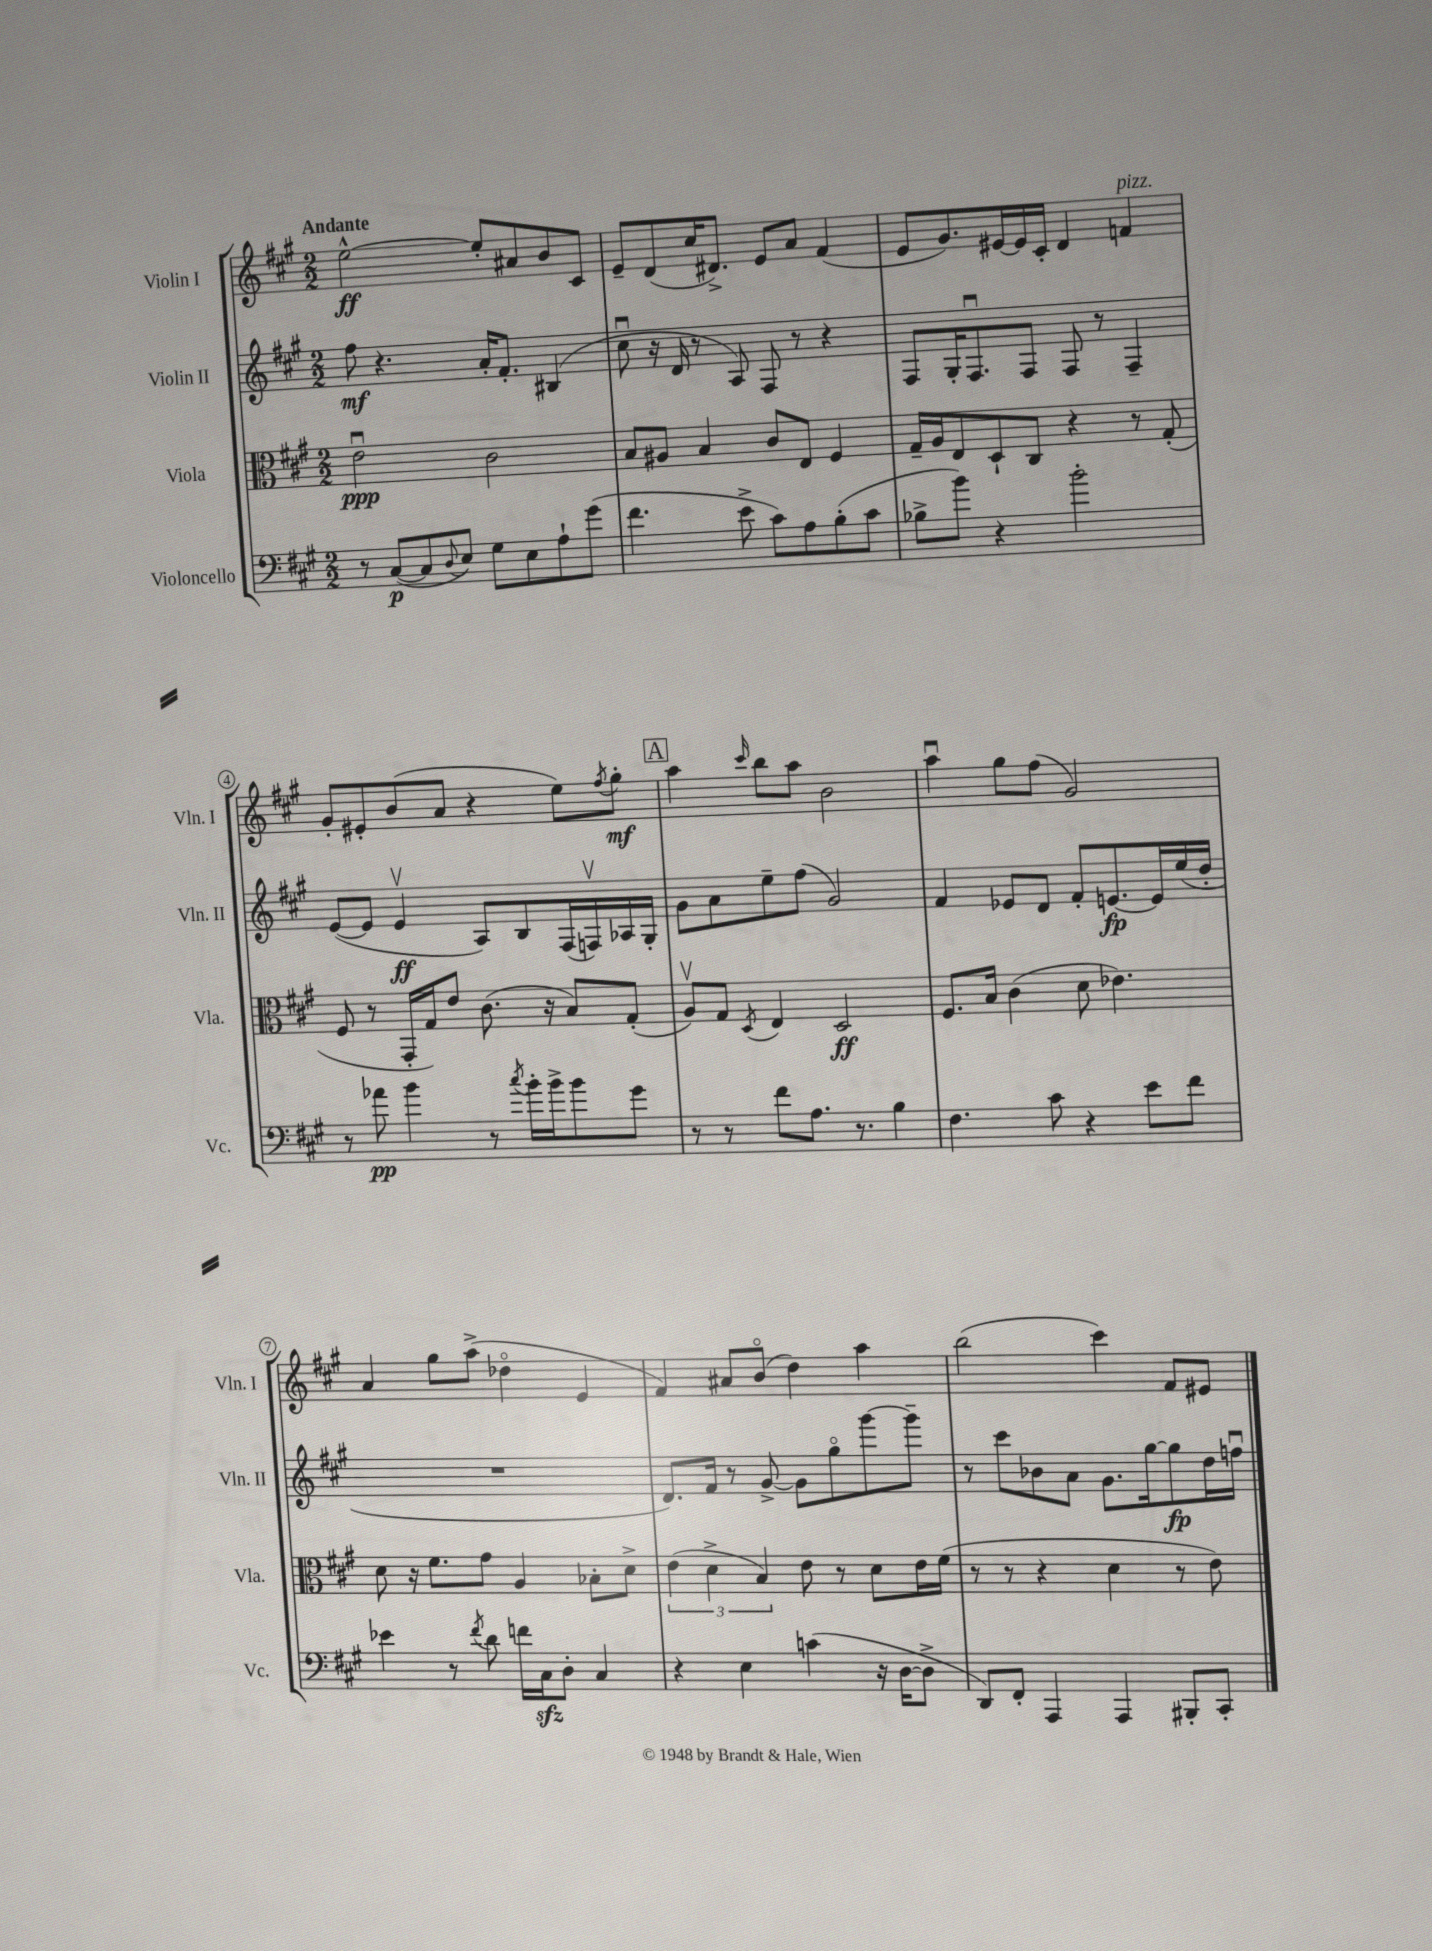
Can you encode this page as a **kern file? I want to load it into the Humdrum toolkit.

**kern	**kern	**kern	**kern
*staff4	*staff3	*staff2	*staff1
*clefF4	*clefC3	*clefG2	*clefG2
*k[f#c#g#]	*k[f#c#g#]	*k[f#c#g#]	*k[f#c#g#]
*M2/2	*M2/2	*M2/2	*M2/2
8r	2eu\	8ff#\	[2ee^^\
([8C#/L	.	4.r	.
8C#/]	.	.	.
8qqD/	.	.	.
8E/J)	.	.	.
8G#\L	2c#\	16a'/LK	8ee'/]L
.	.	8.f#'/J	.
8E\	.	.	8a#/
8A`\	.	(4B#/	8b/
(8g#\J	.	.	8c#/J
=	=	=	=
4.f#\	8B/L	8cc#u\	8e~/L
.	8A#/J	16r	(8d/
.	.	16d/	.
.	4B/	8r	16cc#/K
.	.	.	8.d#^/J)
8e^\	.	8A/)	.
8c#\L)	8c#/L	8F#/	8e/L
8A\	8E/J	8r	8a/J
(8B'\	4F#/	4r	(4f#/
8c#\J	.	.	.
=	=	=	=
8B-^\L	16G#~/LL	8F#/L	8e/L
.	16A/J	.	.
8b\J)	8E/	16G#'/K	8.g#/)
.	.	8.F#u/	.
4r	8D`/	.	.
.	.	.	[16e#/L
.	8C#/J	8F#/J	16e#/]
.	.	.	16c#'/JJ
2b'\	4r	8F#/	4d/
.	.	8r	.
.	8r	4F#~/	4f/
.	(8G#'/	.	.
=	=	=	=
8r	8F#/	([8e/L	8g#'/L
8a-\	8r	8e/]J	8e#'/
4b\	16GG#'/LL	4ev/	(8b/
.	16G#/J)	.	.
.	8e/J	.	8a/J
8r	(8.c#\	8A/L)	4r
8qcc#/	.	.	.
16b'\LL	.	8B/	.
16b^\J	16r	.	.
8b\	8B/L)	(16F#/L	8ee\L)
.	.	16Fv/)	.
.	.	.	8qff#/
8g#\J	(8G#'/J	16A-/	8gg#'\J
.	.	16G#'/JJ	.
=	=	=	=
8r	8Av/L)	8g#\L	4aa\
8r	8G#/J	8a\	.
.	8qD/	.	16qqccc#/
8f#\L	4E/	8ee~\	8bb\L
8.A\J	.	(8ff#\J	8aa\J
.	2D/	2g#/)	2b\
8.r	.	.	.
4B\	.	.	.
=	=	=	=
4.F#\	8.F#/L	4f#/	4aau\
.	16B/Jk	.	.
.	(4c#\	8e-/L	8gg#\L
8c#\	.	8d/J	(8ff#\J
4r	8d\	8f#'/L	2g#/)
.	4.e-\)	[8.e/	.
8e\L	.	.	.
.	.	16e/]L	.
8f#\J	.	(16ee/	.
.	.	16dd'/JJ	.
=	=	=	=
4e-\	8d\	1r	4a/
.	16r	.	.
.	8.f#\L	.	.
8r	.	.	8gg#\L
8qf#/	.	.	.
8d\	8g#\J	.	(8aa^\J
16f\LL	4A/	.	4dd-o\
16C#\J	.	.	.
8D'\J	.	.	.
4C#/	8B-'\L	.	4e/
.	8d^\J	.	.
=	=	=	=
4r	(6e\	8.d/L)	4f#/)
.	6d^\	.	.
.	.	16f#/Jk	.
4E\	.	8r	8a#/L
.	6B/)	.	.
.	.	[8g#^/	(8bo/J
(4c\	8e\	8g#\]L	4dd\)
.	8r	8gg#o\	.
16r	8d\L	[8ggg#\	4aa\
[16D\LK	.	.	.
8D^\]J	16e\L	8ggg#~\]J	.
.	(16f#\JJ	.	.
=	=	=	=
8DD/L)	8r	8r	(2bb\
8FF#'/J	8r	8ccc#\L	.
4AAA/	4r	8b-\	.
.	.	8a\J	.
4AAA/	4d\	8.g#\L	4ccc#\)
.	.	[16gg#\k	.
8BBB#'/L	8r	8gg#\]	8f#/L
8CC#'/J	8e\)	16dd\L	8e#/J
.	.	16ffu\JJ	.
==	==	==	==
*-	*-	*-	*-
